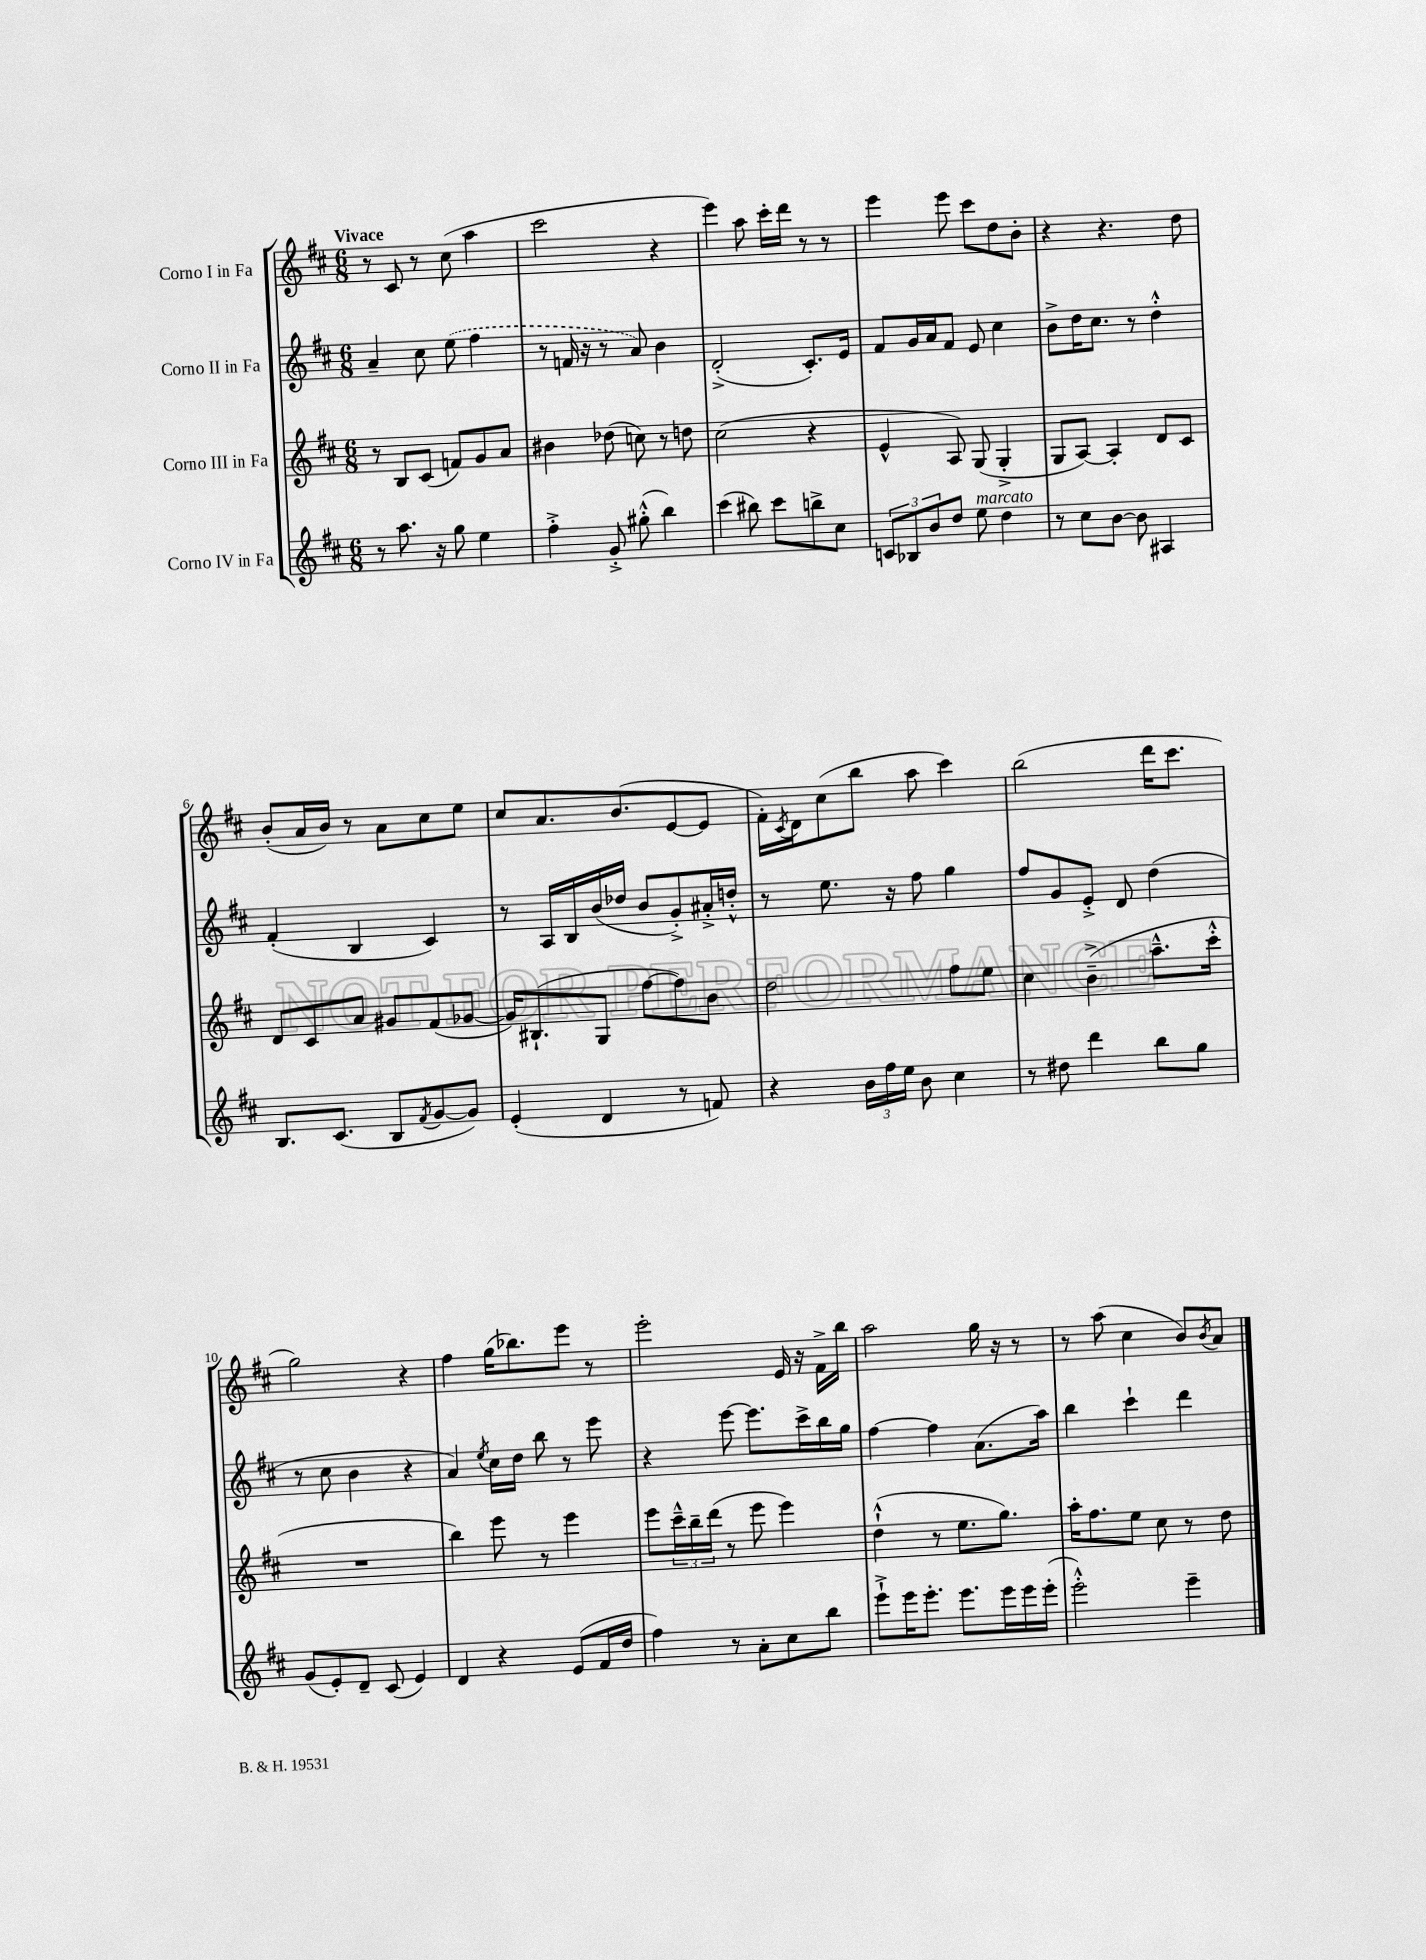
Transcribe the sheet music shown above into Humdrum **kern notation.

**kern	**kern	**kern	**kern
*staff4	*staff3	*staff2	*staff1
*clefG2	*clefG2	*clefG2	*clefG2
*k[f#c#]	*k[f#c#]	*k[f#c#]	*k[f#c#]
*M6/8	*M6/8	*M6/8	*M6/8
8r	8r	4a~	8r
8.aa	8B	.	8c#
.	(8c#	8cc#	8r
16r	.	.	.
8gg	8f)	(8ee	(8cc#
4ee	8g	4ff#	4aa
.	8a	.	.
=	=	=	=
4ff#'^	4b#	8r	2ccc#
.	.	16f	.
.	.	16r	.
8g'^	(8dd-	8r	.
(8gg#'^^	8cc)	8a)	.
4bb)	8r	4b	4r
.	8dd	.	.
=	=	=	=
(4ccc#	(2cc#	(2d'^	4eee)
8bb#)	.	.	8aa
8ccc#	.	.	16ccc#'
.	.	.	16ddd
8bb^	4r	8.c#')	8r
8cc#	.	.	8r
.	.	16e	.
=	=	=	=
12c	4e^^	8f#	4eee
12B-	.	.	.
.	.	16g	.
12b	.	.	.
.	.	16a	.
8dd	8A)	8f#	8eee
8ee	(8G	8e	8ccc#
4dd	4G'^	4cc#	8dd
.	.	.	8b'
=	=	=	=
8r	8G	8b^	4r
8cc#	[8A)	16dd	.
.	.	8.cc#	.
[8b	4A']	.	4.r
8b]	.	8r	.
4A#	8d	4dd'^^	.
.	8c#	.	8dd
=	=	=	=
8.B	8d	(4f#'	(8b'
.	8c#	.	16a
(8.c#	.	.	16b)
.	8a	4B	8r
8B	8g#	.	8a
8qf#	.	.	.
[8g	(8f#	4c#)	8cc#
8g])	[8g-	.	8ee
=	=	=	=
(4e'	16g-])	8r	8cc#
.	(8.B#`	.	.
.	.	16A	8.a
.	.	16B	.
4d	8G	(16b	.
.	.	16dd-	(8.b
.	[8ff#	8b	.
8r	8ff#])	8g'^)	[8e
8f)	8b	16a#'^	8e]
.	.	16dd'^^	.
=	=	=	=
4r	2dd	8r	16f#')
.	.	.	8qc#
.	.	.	16d
.	.	8.ee	(8cc#
24b	.	.	8bb
24ff#	.	.	.
.	.	16r	.
24ee	.	.	.
8b	.	8ff#	8aa
4cc#	8ff#	4gg	4ccc#)
.	8ee	.	.
=	=	=	=
8r	4cc#	8ff#	(2bb
8dd#	.	8g	.
4ddd	(4b~^	8e'^	.
.	.	8d	.
8bb	8.aa~^^	(4dd	16ddd
.	.	.	8.ccc#
8gg	.	.	.
.	16ccc#'^^	.	.
=	=	=	=
(8g	2.r	8r	2gg)
8e')	.	8cc#	.
8d~	.	4b	.
(8c#	.	.	.
4e)	.	4r	4r
=	=	=	=
4d	4bb)	4a)	4ff#
.	.	8qee	.
4r	8eee	16cc#	(16gg
.	.	16dd	8.bb-)
.	8r	8bb	.
(8e	4eee	8r	8eee
16f#	.	8eee	8r
16dd	.	.	.
=	=	=	=
4ff#)	8eee	4r	2eee'
.	24ccc#~^^	.	.
.	24bb~	.	.
.	(24ddd	.	.
8r	8r	[8eee	.
8a'	8eee	8.eee]	.
8cc#	4eee)	.	16e
.	.	16ccc#^	16r
8bb	.	16bb	16f#^
.	.	16gg	16bb
=	=	=	=
8eee`^	(4dd`^^	[4ff#	2aa
16eee	.	.	.
8.eee'	.	.	.
.	8r	4ff#]	.
8.eee	8.ee	.	.
.	.	(8.a	16gg
16eee	8.gg)	.	16r
16eee	.	.	8r
(16eee'	.	16aa)	.
=	=	=	=
2eee'^^)	16aa'	4bb	8r
.	8.ff#	.	.
.	.	.	(8aa
.	8ee	4ccc#`	4cc#
.	8cc#	.	.
4eee~	8r	4ddd	8b)
.	.	.	8qb
.	8dd	.	8a
==	==	==	==
*-	*-	*-	*-
